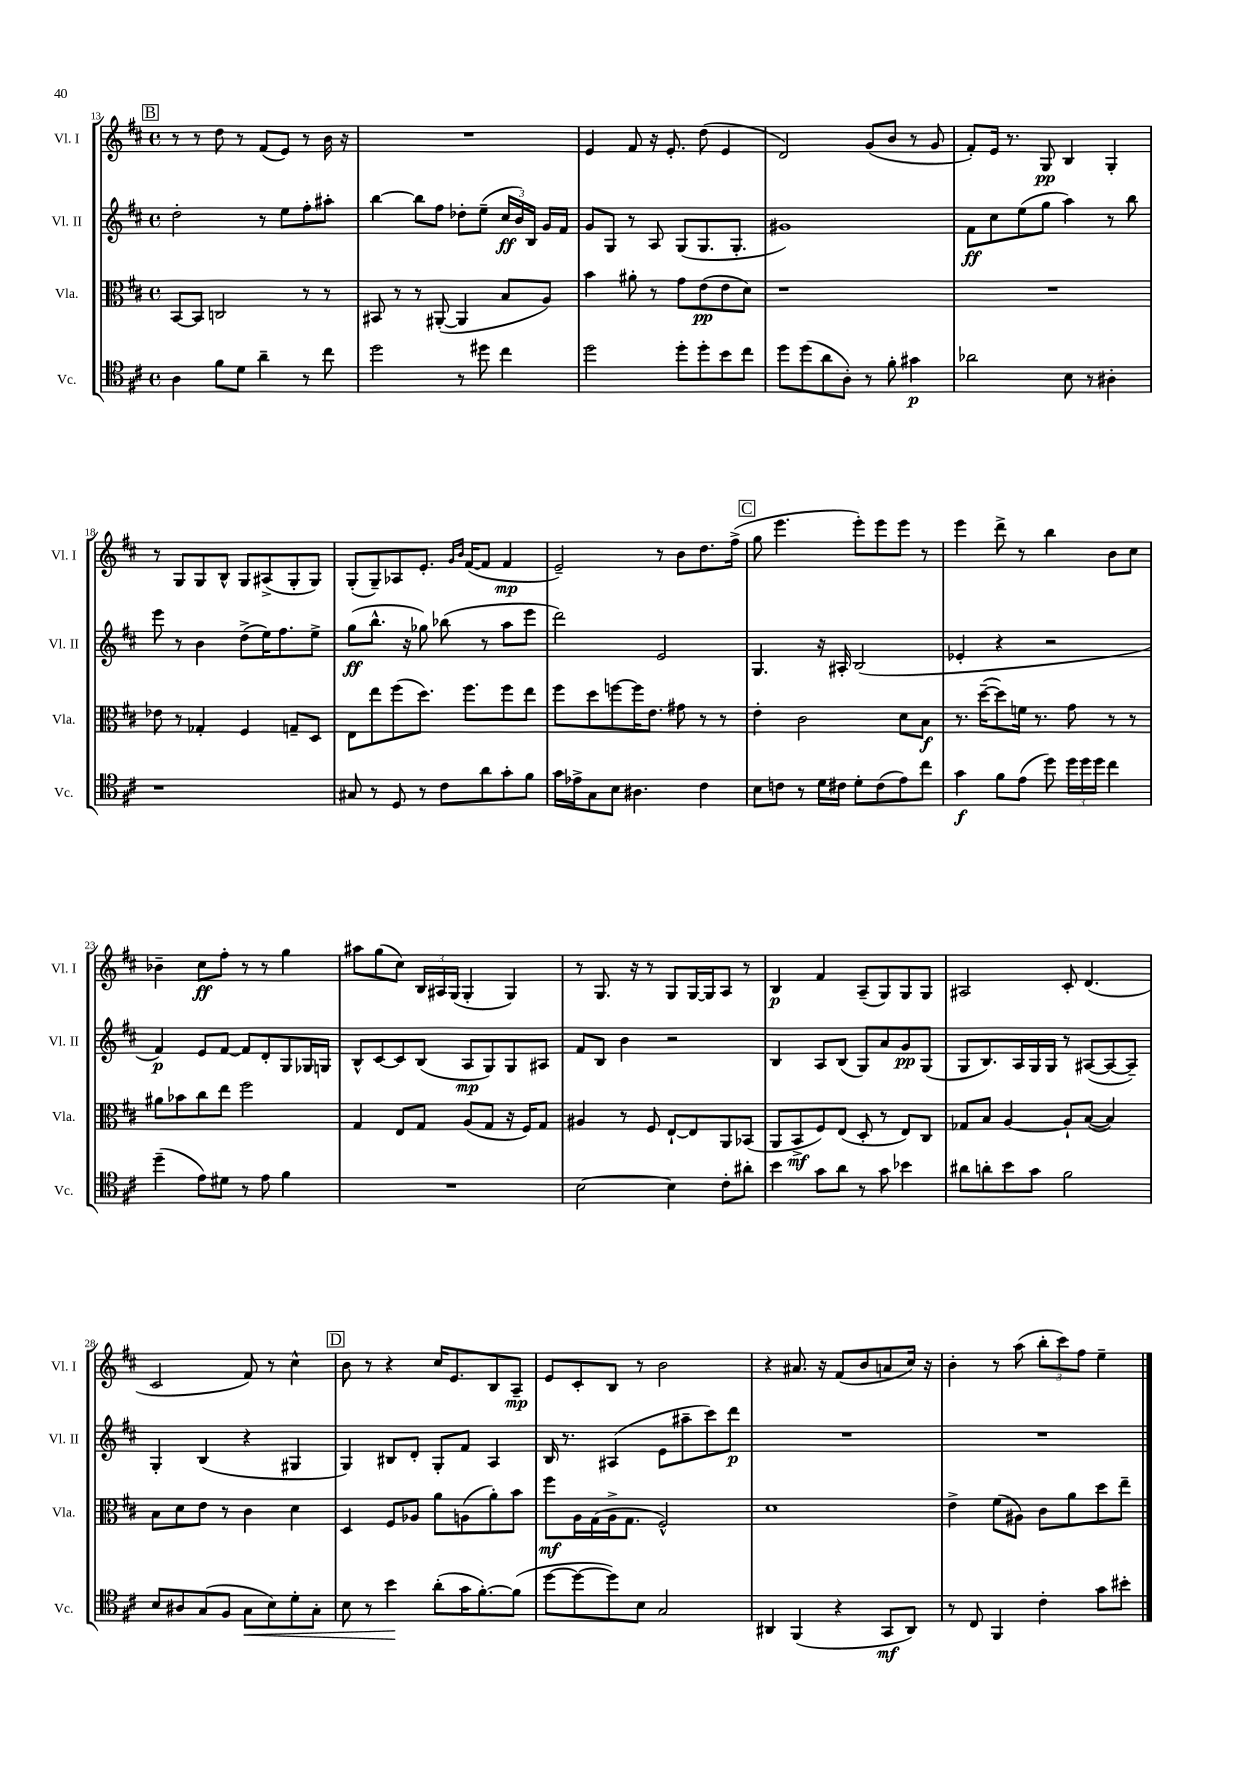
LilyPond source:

<<
\new StaffGroup <<
\new Staff = "s0" \with { instrumentName = "Vl. I" shortInstrumentName = "Vl. I" } {
    \clef treble \key d \major \defaultTimeSignature \time 4/4
    \autoBeamOff \mark \markup { \box "B" } r8 r8 d''8 r8 fis'8[( e'8]) r8 b'16 r16 |
    R1 |
    e'4 fis'8 r16 e'8.-. d''8( e'4 |
    d'2) g'8[( b'8] r8 g'8 |
    fis'8[-.) e'16] r8. g8\pp b4 g4-. |
    r8 g8[ g8 b8]-^ g8[ ais8->( g8-. g8]) |
    g8[-.( g8--) aes8 e'8.]-. \grace { g'16[ b'16] } fis'16[~( fis'8] fis'4\mp |
    e'2--) r8 b'8[ d''8. fis''16]->( |
    \mark \markup { \box "C" } g''8 e'''4. e'''8[-.) e'''8 e'''8] r8 |
    e'''4 d'''8-> r8 b''4 b'8[ cis''8] |
    bes'4-- cis''8[\ff fis''8]-. r8 r8 g''4 |
    ais''8[ g''8( cis''8]) \tuplet 3/2 { b16[ ais16 g16]( } g4-. g4) |
    r8 g8. r16 r8 g8[ g16~ g16 a8] r8 |
    b4\p fis'4 a8[--( g8) g8 g8] |
    ais2 cis'8-. d'4.( |
    cis'2 fis'8) r8 cis''4-^ |
    \mark \markup { \box "D" } b'8 r8 r4 cis''16[ e'8. b8 a8]--\mp |
    e'8[ cis'8-. b8] r8 b'2 |
    r4 ais'8. r16 fis'8[( b'8 a'8 cis''16]) r16 |
    b'4-. r8 a''8( \tuplet 3/2 { b''8[-. cis'''8) fis''8] } e''4-- \bar "|." |
}
\new Staff = "s1" \with { instrumentName = "Vl. II" shortInstrumentName = "Vl. II" } {
    \clef treble \key d \major \defaultTimeSignature \time 4/4
    \autoBeamOff \mark \markup { \box "B" } d''2-. r8 e''8[ fis''8-. ais''8]-. |
    b''4~ b''8[ fis''8] des''8[-. e''8]--( \tuplet 3/2 { cis''16[\ff b'16) b16] } g'16[ fis'16] |
    g'8[ g8] r8 a8 g8[( g8. g8.]-. |
    gis'1) |
    fis'8[\ff cis''8 e''8( g''8] a''4) r8 b''8 |
    e'''8 r8 b'4 d''8[->( e''16) fis''8. e''8]-> |
    g''8[\ff( b''8.]-^ r16 ges''8) bes''8( r8 a''8[ e'''8] |
    d'''2) e'2 |
    \mark \markup { \box "C" } g4. r16 ais16-. b2( |
    ees'4-. r4 r2 |
    fis'4\p) e'8[ fis'8]~ fis'8[ d'8-. g8 ges16 g16] |
    b8[-^ cis'8~ cis'8 b8]( a8[\mp g8) g8 ais8] |
    fis'8[ b8] b'4 r2 |
    b4 a8[ b8]( g8[) a'8 g'8\pp g8]( |
    g8[ b8.) a16 g16 g16] r8 ais8[~( ais8~ ais8]--) |
    g4-. b4( r4 gis4 |
    \mark \markup { \box "D" } g4) bis8[ d'8]-. g8[-. fis'8] a4 |
    b16 r8. ais4( e'8[ ais''8-- cis'''8) d'''8]\p |
    R1 |
    R1 \bar "|." |
}
\new Staff = "s2" \with { instrumentName = "Vla." shortInstrumentName = "Vla." } {
    \clef alto \key d \major \defaultTimeSignature \time 4/4
    \autoBeamOff \mark \markup { \box "B" } b,8[~ b,8] c2 r8 r8 |
    bis,8 r8 r8 ais,8~-.( ais,4 b8[ a8]) |
    b'4 ais'8-. r8 g'8[ e'8\pp( e'8 d'8]) |
    r1 |
    R1 |
    ees'8 r8 ges4-. fis4 g8[-- d8] |
    e8[ e''8 fis''8( d''8.]) fis''8.[ fis''8 e''8] |
    fis''8[ d''8 f''8~ f''16 e'8.] gis'8 r8 r8 |
    \mark \markup { \box "C" } e'4-. cis'2 d'8[ b8]\f |
    r8. d''16[~--( d''8) f'16] r8. g'8 r8 r8 |
    ais'8[ bes'8 cis''8 e''8] fis''2 |
    g4 e8[ g8] a8[( g8] r16 fis16[) g8] |
    ais4 r8 fis8 e8[~-! e8 a,8 bes,8]( |
    a,8[ b,8->\mf fis8) e8]( d8-. r8 e8[) cis8] |
    ges8[ b8] a4~ a8[-! b8]~( b4) |
    b8[ d'8 e'8] r8 cis'4 d'4 |
    \mark \markup { \box "D" } d4 fis8[ aes8] a'8[ a8( a'8-.) b'8] |
    fis''8[\mf a16 g16( a16-> g8.] fis2-^) |
    d'1 |
    e'4-> fis'8[( ais8]) cis'8[ a'8 d''8 e''8]-- \bar "|." |
}
\new Staff = "s3" \with { instrumentName = "Vc." shortInstrumentName = "Vc." } {
    \clef tenor \key d \major \defaultTimeSignature \time 4/4
    \autoBeamOff \mark \markup { \box "B" } a4 fis'8[ d'8] a'4-- r8 cis''8 |
    d''2 r8 dis''8 cis''4 |
    d''2 d''8[-. d''8-. b'8 cis''8] |
    d''8[ d''8( a'8 a8]-.) r8 fis'8-. gis'4\p |
    aes'2 b8 r8 ais4-. |
    r1 |
    gis8 r8 d8 r8 cis'8[ a'8 g'8-. fis'8] |
    g'16[ ees'16-> g8 b8] ais4. cis'4 |
    \mark \markup { \box "C" } b8[ c'8] r8 d'16[ cis'16] d'8[-. cis'8( e'8) cis''8] |
    g'4\f fis'8[ e'8]( d''8) \tuplet 3/2 { d''16[ d''16 d''16] } cis''4 |
    d''4--( e'8[) dis'8] r8 e'8 fis'4 |
    R1 |
    b2~ b4 cis'8[-. ais'8]-. |
    b'4 g'8[ a'8] r8 g'8 bes'4 |
    ais'8[ a'8-. b'8 g'8] fis'2 |
    b8[ ais8 g8( fis8] g8[\< b8) d'8-. g8]-. |
    \mark \markup { \box "D" } b8 r8 b'4\! a'8[-.( g'16 fis'8.~-.) fis'8]( |
    d''8[~ d''8~ d''8) b8] g2 |
    ais,4 fis,4( r4 g,8[\mf ais,8]) |
    r8 cis8 fis,4 cis'4-. g'8[ bis'8]-. \bar "|." |
}
>>
>>
\layout { \context { \Score currentBarNumber = #13 } }
